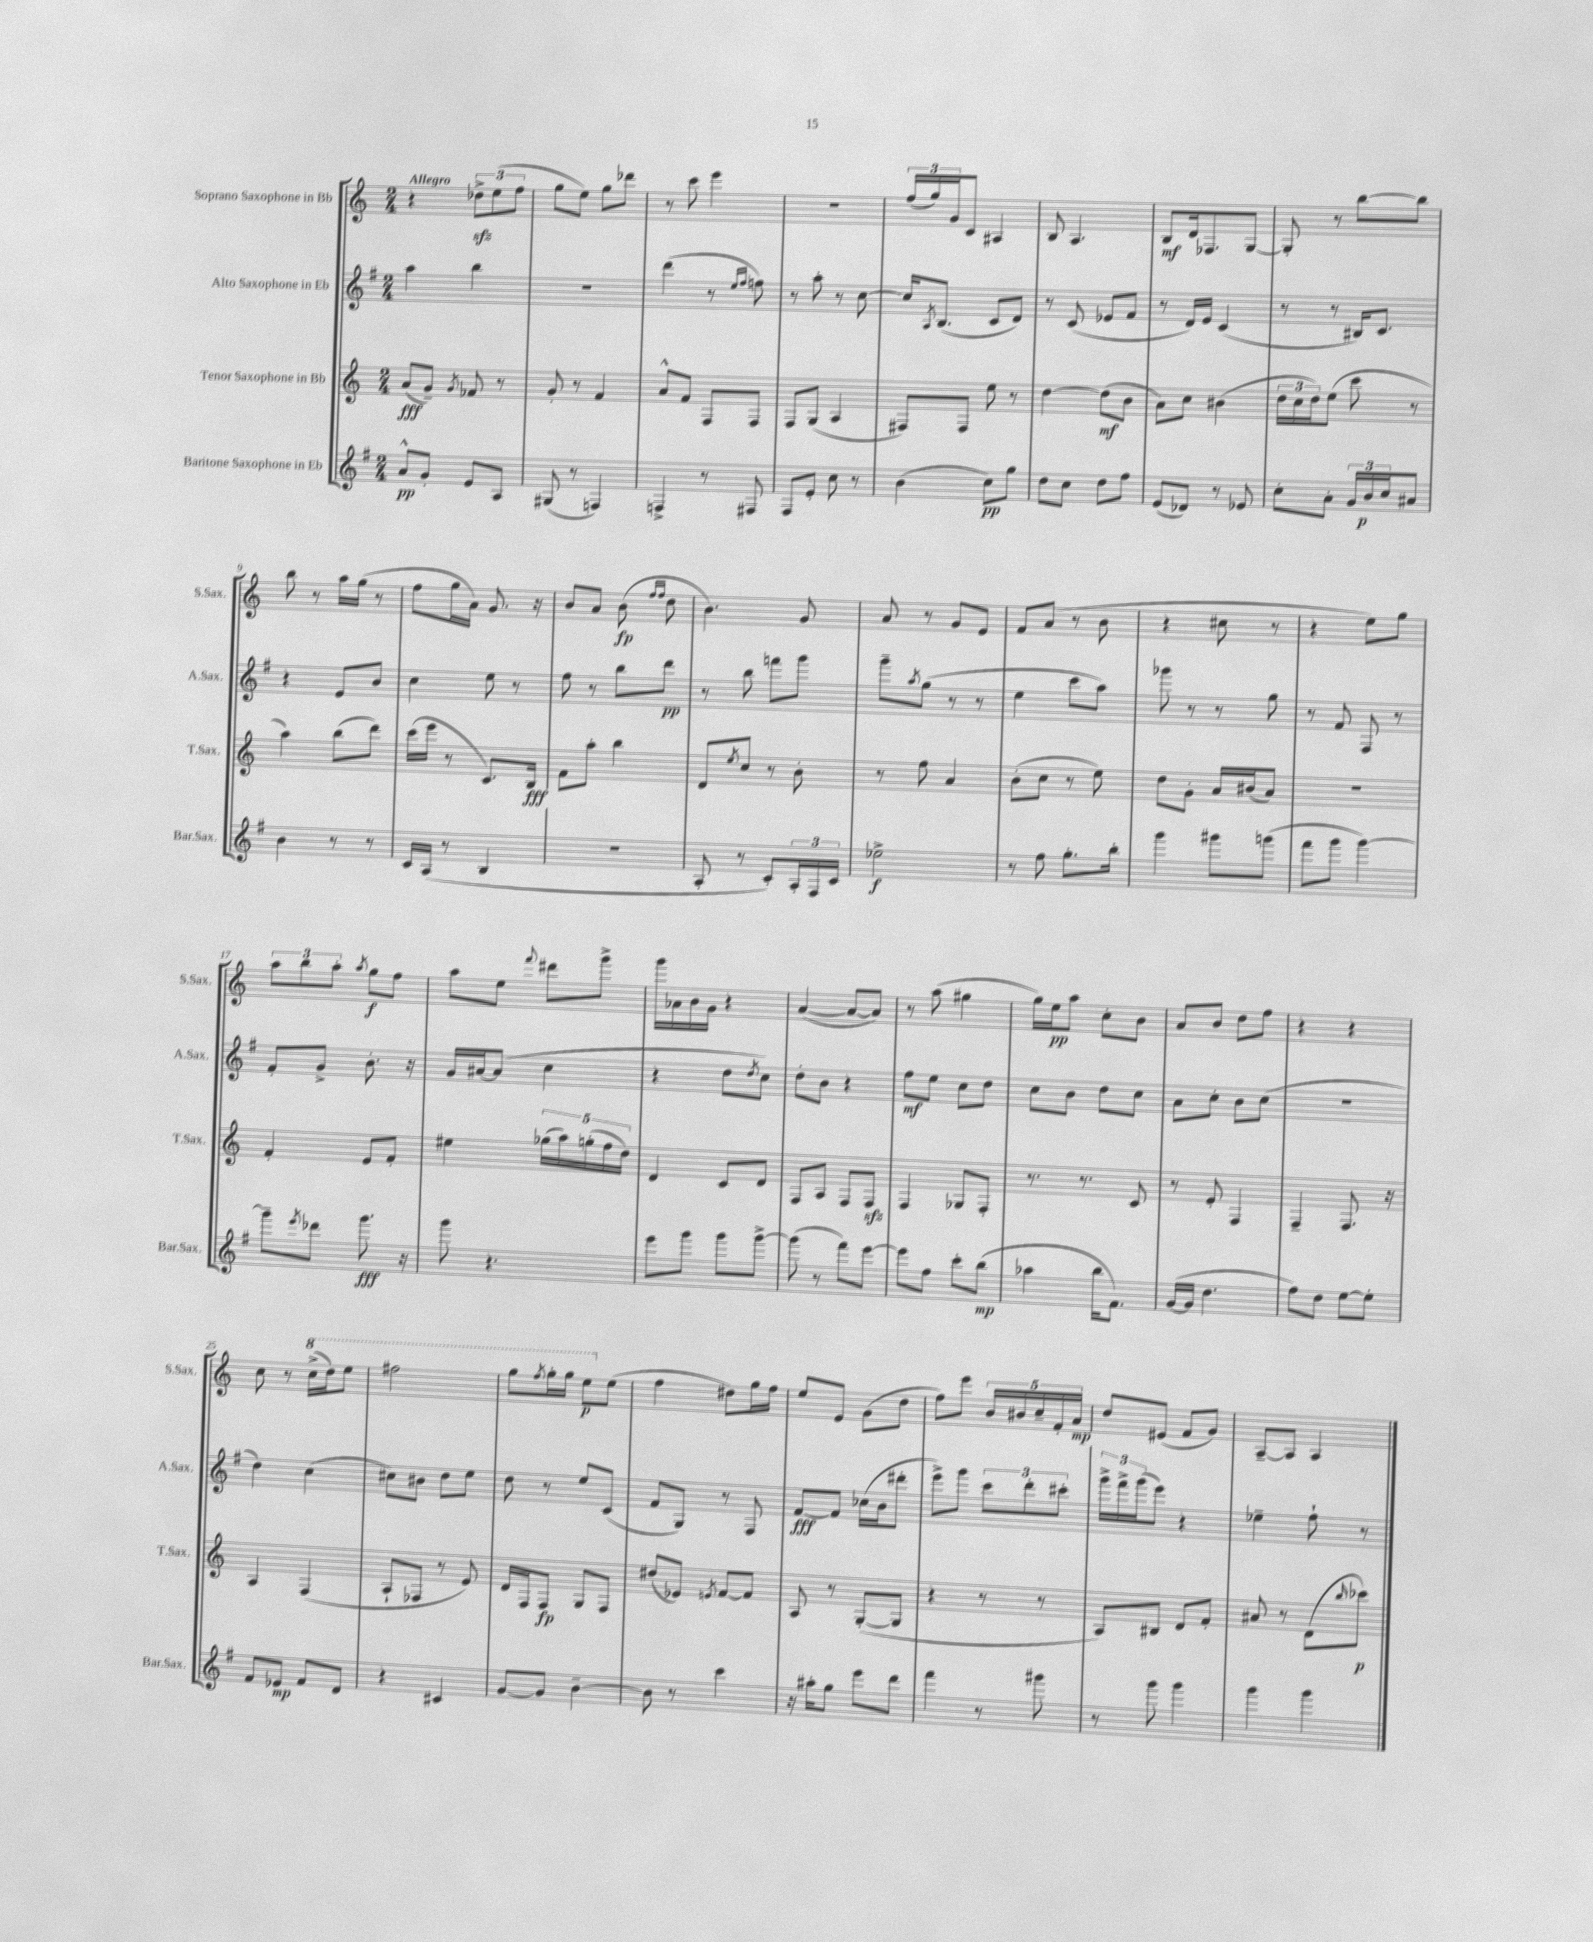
<<
\new StaffGroup <<
\new Staff = "s0" \with { instrumentName = "Soprano Saxophone in Bb" shortInstrumentName = "S.Sax." } {
    \clef treble \key c \major \numericTimeSignature \time 2/4 \tempo "Allegro"
    r4 \tuplet 3/2 { des''8->\sfz e''8( f''8 } |
    g''8 e''8) g''8 des'''8 |
    r8 c'''8 e'''4 |
    R2 |
    \tuplet 3/2 { f''16( g''16) g'16 } c'8 ais4 |
    b8 a4. |
    b8\mf d'16 fes8. g8~ |
    g8-. r8 b''8~ b''8 |
    b''8 r8 a''16 g''16( r8 |
    f''8 g''16 a'16) g'8. r16 |
    b'8 a'8 b'8\fp( \grace { f''16 f''16 } d''8 |
    b'4.) g'8 |
    a'8 r8 g'8 e'8 |
    f'8 a'8( r8 b'8 |
    r4 cis''8 r8 |
    r4 e''8) g''8 |
    \tuplet 3/2 { a''8 b''8 a''8-. } \acciaccatura { a''8 } g''8\f f''8 |
    a''8 e''8 \appoggiatura { f'''8 } dis'''8 g'''8-> |
    g'''16 aes'16 b'16 g'16 r4 |
    a'4~( a'8~ a'8) |
    r8 a''8( gis''4 |
    g''16) e''16\pp a''8 c''8-. b'8 |
    a'8 b'8 d''8 f''8 |
    r4 r4 |
    c''8 r8 \ottava #1 c'''16->( d'''16) e'''8 |
    fis'''2 |
    g'''8 \acciaccatura { f'''8 } g'''16-. g'''16 e'''8\p \ottava #0 e''8( |
    f''4 dis''8) g''16 f''16 |
    e''8 e'8 g'8( d''8 |
    f''8) e'''8 \tuplet 5/4 { b'16 bis'16 c''16-- f'16-. a'16\mp } |
    d''8 eis'8( f'8 g'8) |
    a8~-- a8 a4 \bar "|." |
}
\new Staff = "s1" \with { instrumentName = "Alto Saxophone in Eb" shortInstrumentName = "A.Sax." } {
    \clef treble \key g \major \numericTimeSignature \time 2/4
    a''4 b''4 |
    r2 |
    d'''4( r8 \grace { e''16 fis''16 } f''8) |
    r8 a''8-. r8 c''8~ |
    c''16 \acciaccatura { a8 } b8.( c'8 d'8) |
    r8 c'8( ees'8 fis'8 |
    r8 d'16) e'16 c'4( |
    r8 r8 bis16) c'8. |
    r4 e'8 b'8 |
    c''4 e''8 r8 |
    fis''8 r8 b''8 d'''8\pp |
    r8 b''8 f'''8 g'''8 |
    g'''8-- \acciaccatura { a''8 } g''8( r8 r8 |
    e''4 c'''8 a''8) |
    ges'''8 r8 r8 g''8 |
    r8 fis'8 fis8 r8 |
    fis'8-. g'8-> b'8.-. r16 |
    g'16 ais'16~ ais'8( c''4 |
    r4 d''8 \acciaccatura { d''8 } c''8) |
    d''8-. b'8 r4 |
    fis''8\mf e''8 c''8 d''8 |
    c''8 b'8 d''8 c''8 |
    a'8 c''8-. b'8 c''8( |
    R2 |
    d''4) c''4( |
    cis''8) bis'8 d''8 e''8 |
    d''8 r8 e''8 c'8( |
    fis'8 g8) r8 fis8 |
    fis'8~\fff fis'8 ces''16( b'16 dis'''8-. |
    e'''8->) g'''8 \tuplet 3/2 { c'''8 d'''8-. cis'''8-. } |
    \tuplet 3/2 { g'''16-> fis'''16-> g'''16( } e'''8) r4 |
    ees''4-- fis''8-! r8 \bar "|." |
}
\new Staff = "s2" \with { instrumentName = "Tenor Saxophone in Bb" shortInstrumentName = "T.Sax." } {
    \clef treble \key c \major \numericTimeSignature \time 2/4
    a'8\fff( g'8--) \acciaccatura { g'8 } fes'8 r8 |
    g'8-. r8 f'4 |
    a'8-^ f'8 f8 f8 |
    f8 g8( a4 |
    fis8) fis8 e''8 r8 |
    d''4~ d''8\mf( b'8 |
    a'8) c''8 bis'4( |
    \tuplet 3/2 { d''16 c''16 d''16) } e''8( c'''8 r8 |
    a''4) b''8( d'''8) |
    c'''16( e'''16 r8 c'8.) b16\fff |
    f'8 a''8-. b''4 |
    d'8 \acciaccatura { e''8 } c''8 r8 b'8-. |
    r8 f''8 a'4 |
    b'8-.( c''8 r8 e''8) |
    d''8 g'8-. a'16 bis'16( a'8) |
    R2 |
    f'4-. e'8 f'8-. |
    eis''4 \tuplet 5/4 { ges''16( a''16) g''16-.( f''16 d''16) } |
    d'4 c'8 d'8 |
    f8 a8 f8 f8\sfz |
    f4 ges8 f8-. |
    r8. r8. c'8 |
    r8 e'8-. f4 |
    f4-- f8. r16 |
    a4 f4( |
    a8-! fes8 r8 e'8) |
    d'16 f16 f8\fp g8 f8 |
    dis''8( ees'8) \acciaccatura { e'8 } f'8~ f'8 |
    a8 r8 g8~-.( g8 |
    r4 r8 r8 |
    a8) bis8 d'8 f'8-. |
    ais'8 r8 d'8( \grace { b''16 } ces'''8\p) \bar "|." |
}
\new Staff = "s3" \with { instrumentName = "Baritone Saxophone in Eb" shortInstrumentName = "Bar.Sax." } {
    \clef treble \key g \major \numericTimeSignature \time 2/4
    a'8-^\pp g'8-. e'8 a8 |
    gis8( r8 f4) |
    f4-> r8 fis8 |
    fis8 e'8-. c''8 r8 |
    b'4( c''8\pp) g''8 |
    d''8 c''8 d''8 fis''8 |
    e'8( des'8) r8 ees'8 |
    c''8-. a'8-. \tuplet 3/2 { g'16 b'16\p c''16 } ais'8 |
    b'4 r8 r8 |
    c'16 a16( r8 b4 |
    R2 |
    a8-. r8 c'8-.) \tuplet 3/2 { a16-. fis16 c'16 } |
    ees''2->\f |
    r8 fis''8 g''8.-. b''16-. |
    g'''4 gis'''8 g'''8( |
    fis'''8 g'''8 g'''4~) |
    g'''8-- \acciaccatura { e'''8 } des'''8 g'''8.\fff r16 |
    g'''8 r4. |
    e'''8 g'''8 g'''8 g'''8~-> |
    g'''8( r8 fis'''8) e'''8~ |
    e'''8 fis''8 c'''8-. b''8\mp( |
    aes''4 b''16 fis'8.) |
    g'16~( g'16 d''4. |
    fis''8) d''8 e''8~ e''8-. |
    fis'8 ees'8\mp fis'8 d'8 |
    r4 cis'4 |
    g'8~ g'8 b'4~-- |
    b'8 r8 c'''4 |
    r16 ais''16-. g''8 e'''8 d'''8 |
    fis'''4 r8 gis'''8 |
    r8 g'''8 g'''4 |
    g'''4 g'''4 \bar "|." |
}
>>
>>
